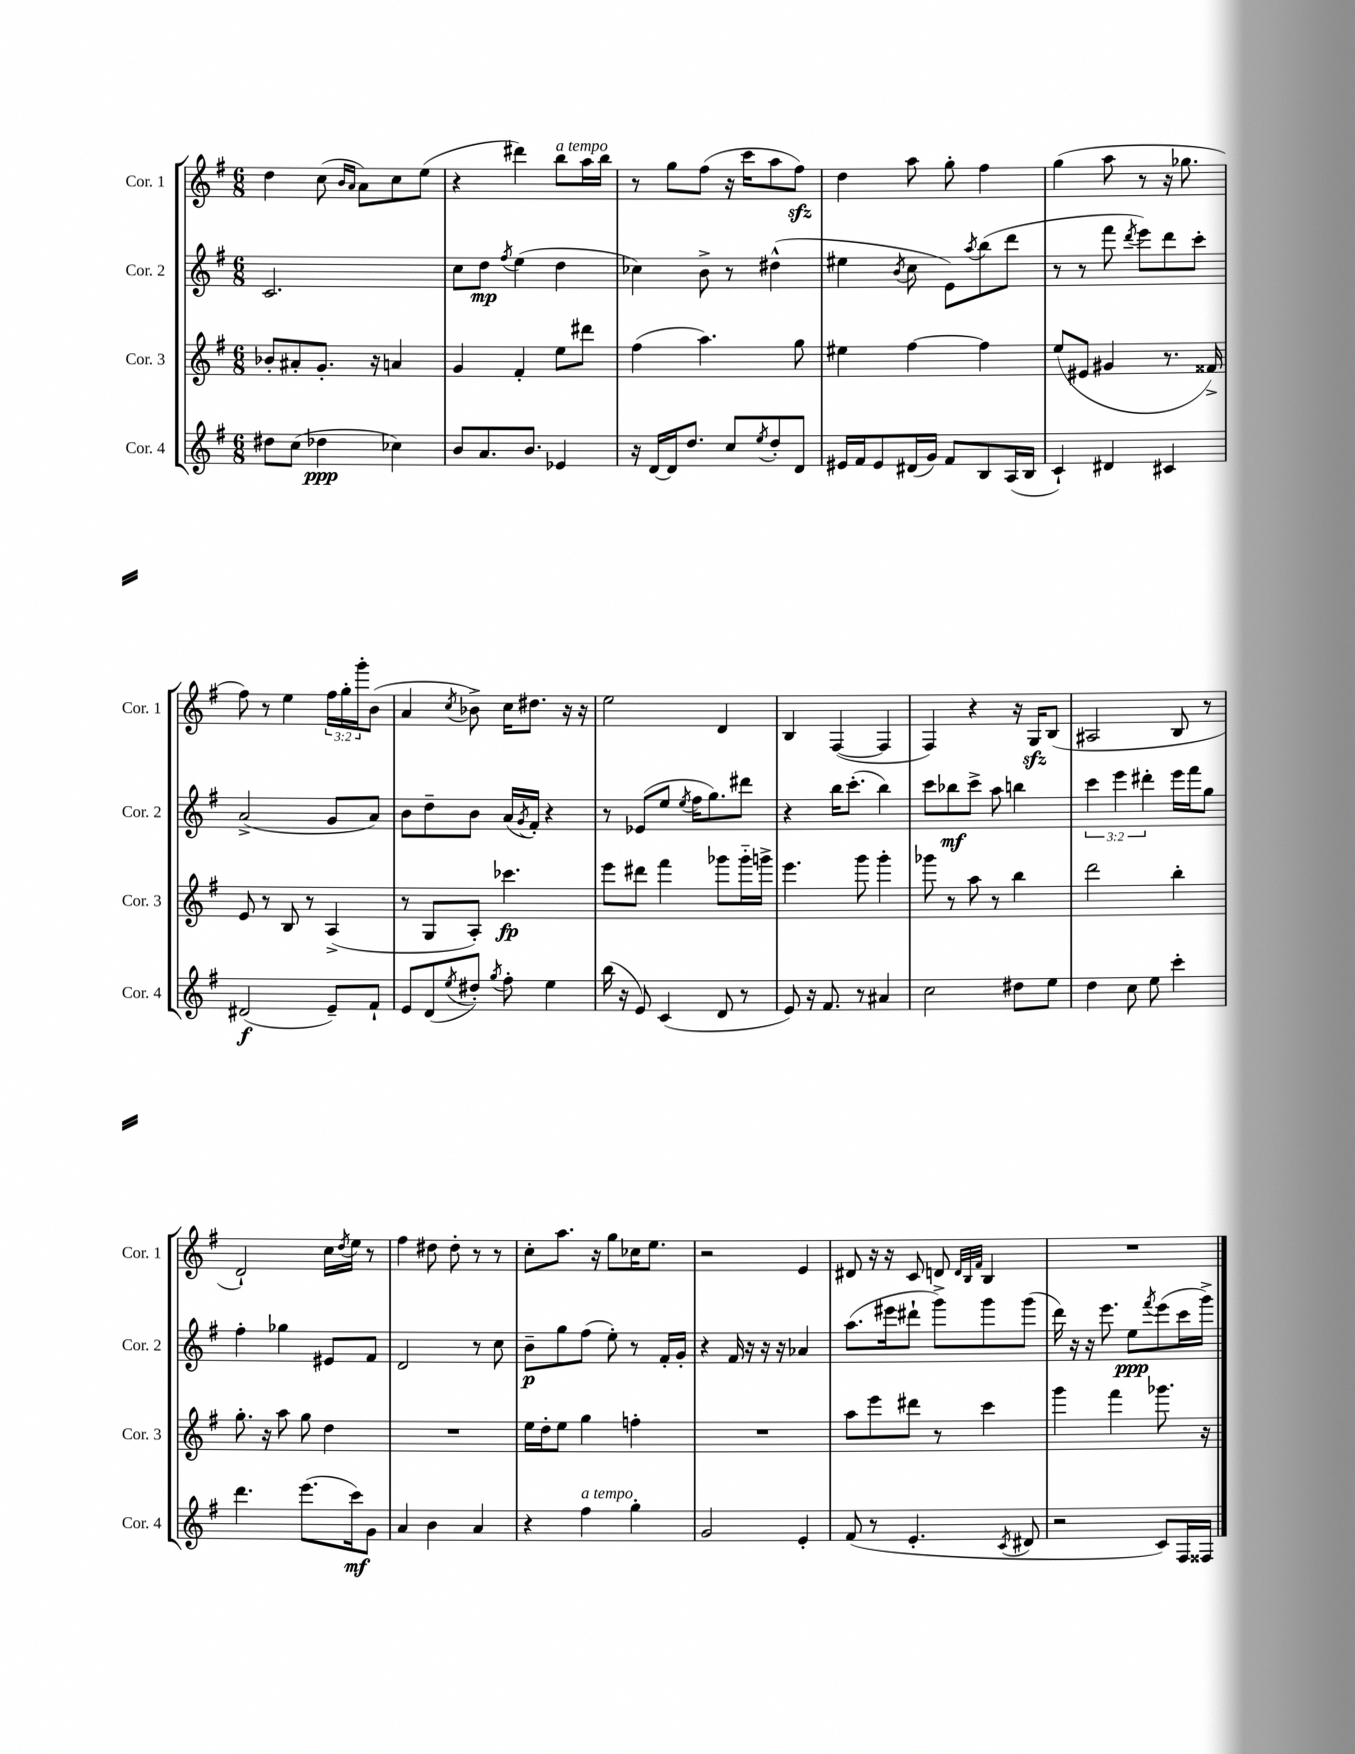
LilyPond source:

<<
\new StaffGroup <<
\new Staff = "s0" \with { instrumentName = "Cor. 1" shortInstrumentName = "Cor. 1" } {
    \clef treble \key g \major \numericTimeSignature \time 6/8 \override Staff.TupletNumber.text = #tuplet-number::calc-fraction-text
    d''4 c''8( \grace { b'16 a'16 } a'8) c''8 e''8( |
    r4 dis'''4) b''8^\markup { \italic "a tempo" } a''16 b''16 |
    r8 g''8 fis''8( r16 c'''16 a''8 fis''8\sfz) |
    d''4 a''8 g''8-. fis''4 |
    g''4( a''8 r8 r16 ges''8. |
    fis''8) r8 e''4 \tuplet 3/2 { fis''16 g''16-. g'''16-. } b'8( |
    a'4 \acciaccatura { c''8 } bes'8->) c''16 dis''8. r16 r16 |
    e''2 d'4 |
    b4 fis4~( fis4 |
    fis4) r4 r16 g16\sfz b8( |
    ais2 b8 r8 |
    d'2-!) c''16 \acciaccatura { d''8 } e''16 r8 |
    fis''4 dis''8 dis''8-. r8 r8 |
    c''8-. a''8. r16 g''8 ces''16 e''8. |
    r2 e'4 |
    dis'8 r16 r16 c'8 d'8 \grace { d'32 b32 fis'32 } b4 |
    R2. \bar "|." |
}
\new Staff = "s1" \with { instrumentName = "Cor. 2" shortInstrumentName = "Cor. 2" } {
    \clef treble \key g \major \numericTimeSignature \time 6/8 \override Staff.TupletNumber.text = #tuplet-number::calc-fraction-text
    c'2. |
    c''8 d''8\mp \acciaccatura { fis''8 } e''4( d''4 |
    ces''4) b'8-> r8 dis''4-^( |
    eis''4 \acciaccatura { b'8 } c''8 e'8) \acciaccatura { a''8 } b''8( d'''8 |
    r8 r8 fis'''8 \acciaccatura { d'''8 } e'''8) d'''8 c'''8-. |
    a'2->( g'8 a'8) |
    b'8 d''8-- b'8 a'16( \acciaccatura { g'8 } fis'16-.) r4 |
    r8 ees'8( e''8 \acciaccatura { e''8 } fis''16 g''8.) dis'''8 |
    r4 b''16 c'''8.-.( b''4) |
    c'''8 bes''8\mf c'''8-> a''8 b''4 |
    \tuplet 3/2 { c'''4 e'''4 dis'''4-. } e'''16 fis'''16 g''8 |
    fis''4-. ges''4 eis'8 fis'8 |
    d'2 r8 c''8 |
    b'8--\p g''8 fis''8( e''8-.) r8 fis'16-. g'16-. |
    r4 fis'16 r16 r16 r16 aes'4 |
    a''8.( eis'''16 dis'''8-! g'''8->) g'''8 g'''8( |
    d'''16) r16 r16 e'''8. e''8\ppp \acciaccatura { fis'''8 } e'''8( c'''16 g'''16->) \bar "|." |
}
\new Staff = "s2" \with { instrumentName = "Cor. 3" shortInstrumentName = "Cor. 3" } {
    \clef treble \key g \major \numericTimeSignature \time 6/8
    bes'8-. ais'8-. g'8.-. r16 a'4 |
    g'4 fis'4-. e''8 dis'''8 |
    fis''4( a''4.) g''8 |
    eis''4 fis''4~ fis''4 |
    e''8( eis'8 gis'4 r8. fisis'16->) |
    e'8 r8 b8 r8 a4->( |
    r8 g8 a8-.) ces'''4.\fp |
    e'''8 dis'''8 fis'''4 ges'''8 ges'''16-_ g'''16-> |
    e'''4. g'''8 g'''4-. |
    ges'''8 r8 a''8 r8 b''4 |
    d'''2 b''4-. |
    g''8.-. r16 a''8 g''8 d''4 |
    R2. |
    e''16 d''16-. e''8 g''4 f''4-. |
    R2. |
    a''8 e'''8 dis'''8 r8 c'''4 |
    g'''4 fis'''4 ges'''8. r16 \bar "|." |
}
\new Staff = "s3" \with { instrumentName = "Cor. 4" shortInstrumentName = "Cor. 4" } {
    \clef treble \key g \major \numericTimeSignature \time 6/8
    dis''8 c''8( des''4\ppp ces''4) |
    b'8 a'8. b'8. ees'4 |
    r16 d'16~ d'16 d''8. c''8 \acciaccatura { e''8 } d''8-. d'8 |
    eis'16 fis'16 eis'8 dis'16( g'16) fis'8 b8 a16( b16 |
    c'4-!) dis'4 cis'4 |
    dis'2\f( e'8--) fis'8-! |
    e'8 d'8( \acciaccatura { e''8 } dis''8-.) \acciaccatura { g''8 } fis''8-. e''4 |
    b''16( r16 e'8) c'4( d'8 r8 |
    e'8) r16 fis'8. r8 ais'4 |
    c''2 dis''8 e''8 |
    d''4 c''8 e''8 c'''4-. |
    d'''4. e'''8.( c'''16\mf) g'8 |
    a'4 b'4 a'4 |
    r4 fis''4^\markup { \italic "a tempo" } g''4-. |
    g'2 e'4-. |
    fis'8( r8 e'4.-. \acciaccatura { c'8 } dis'8 |
    r2 c'8) fis16 fisis16 \bar "|." |
}
>>
>>
\layout { \context { \Score \remove "Bar_number_engraver" } }
